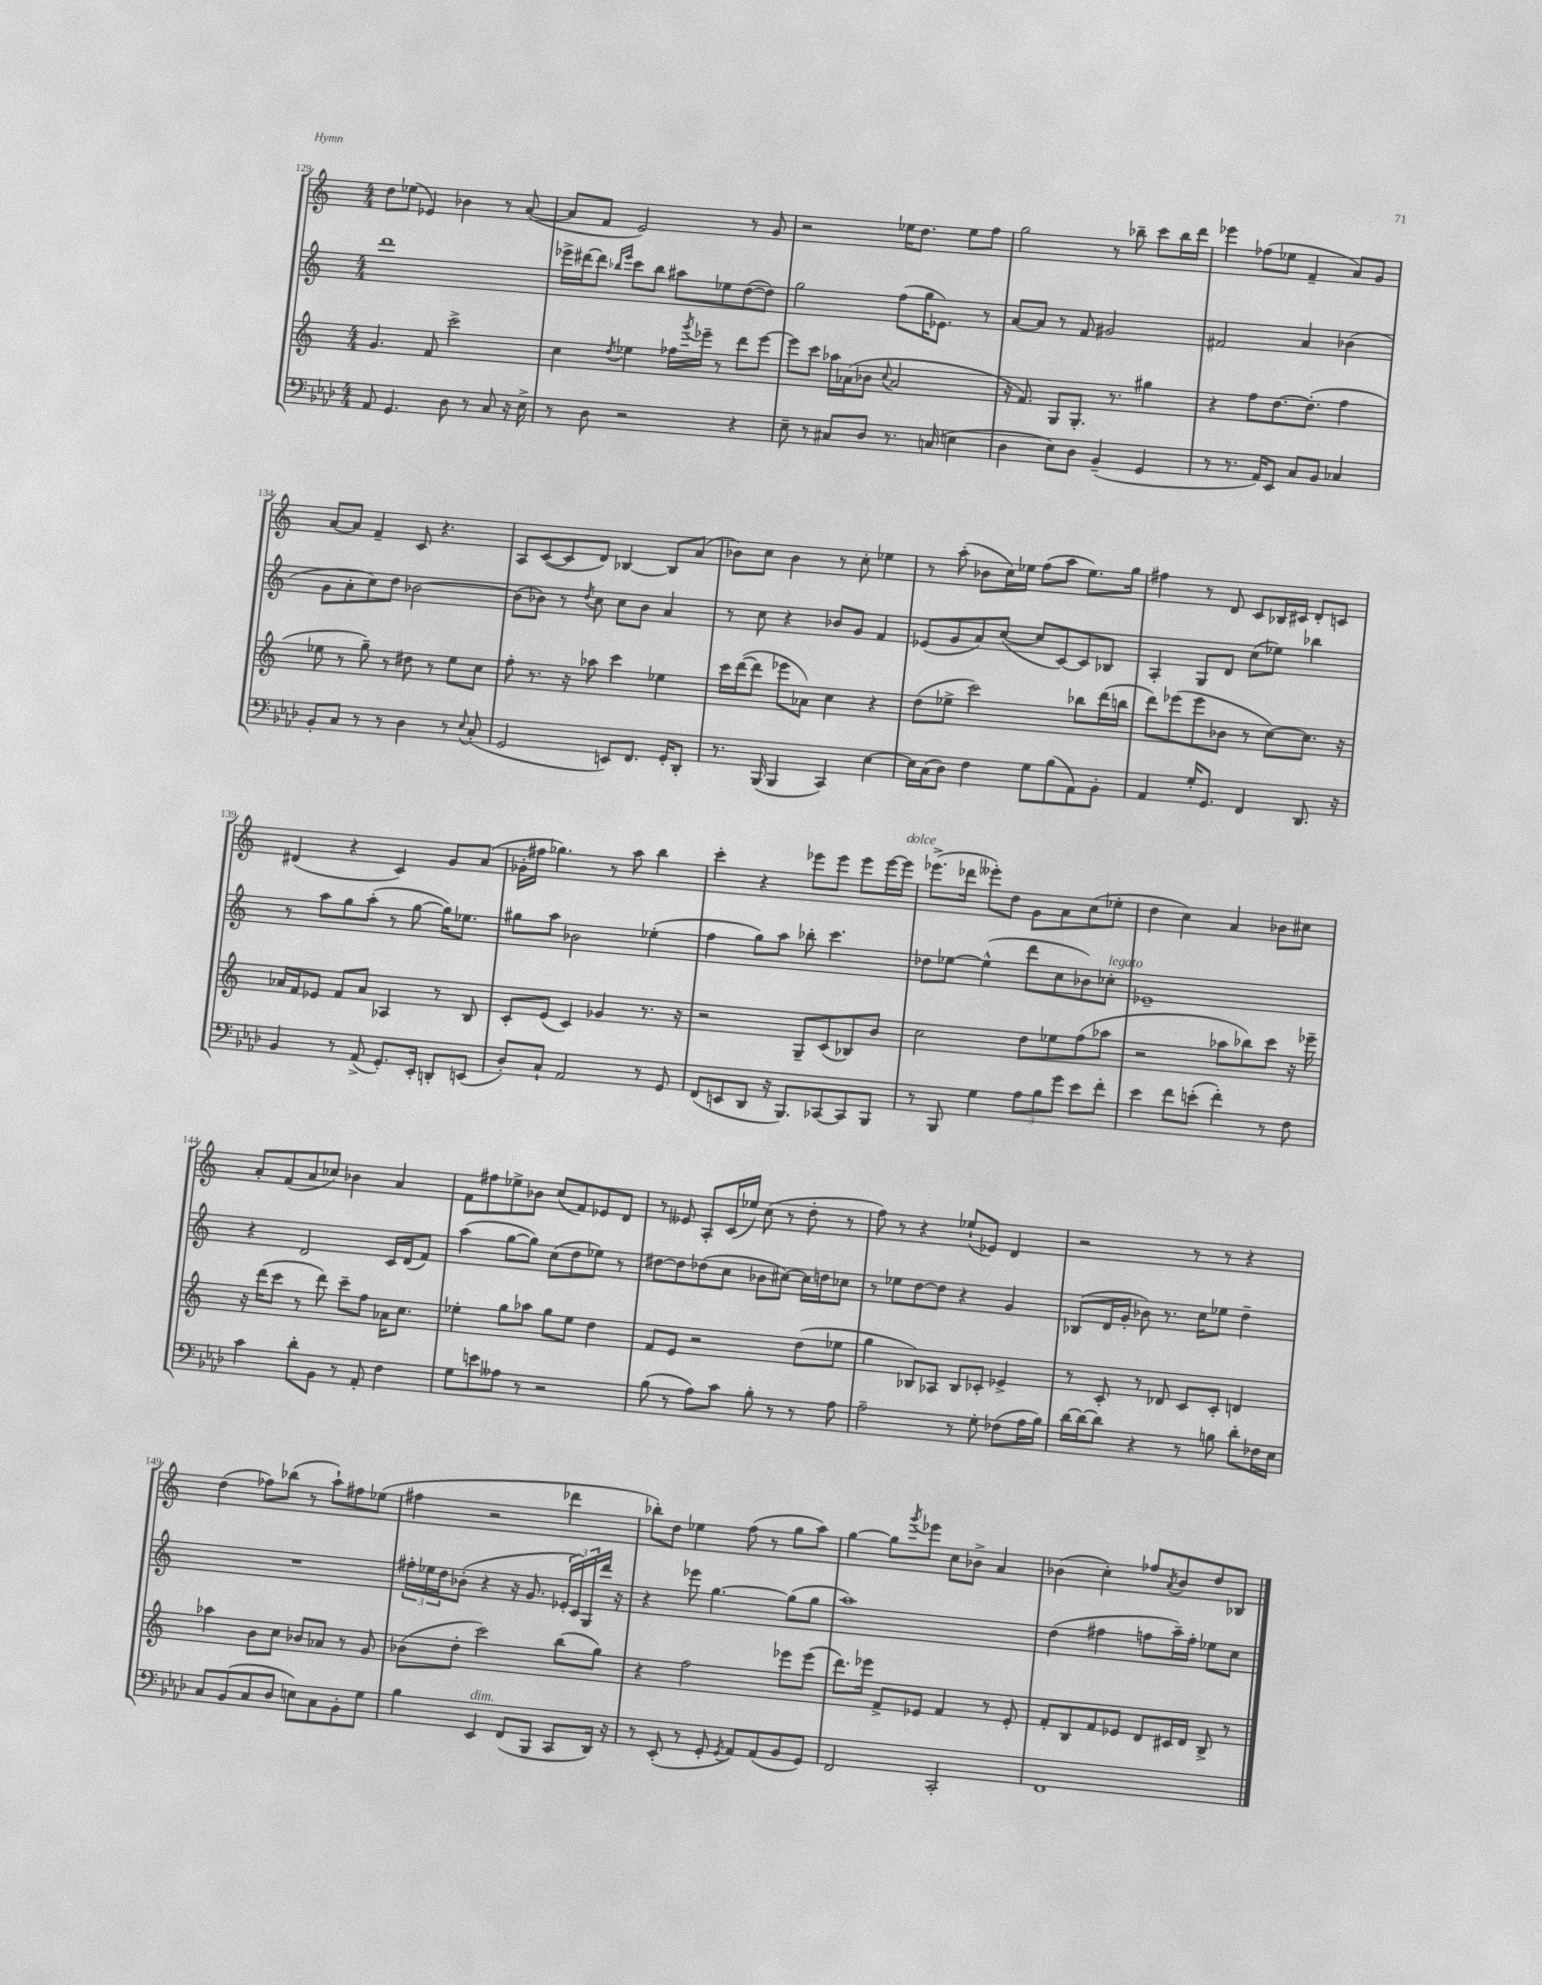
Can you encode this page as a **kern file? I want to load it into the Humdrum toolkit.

**kern	**kern	**kern	**kern
*part4	*part3	*part2	*part1
*staff4	*staff3	*staff2	*staff1
*clefF4	*clefG2	*clefG2	*clefG2
*k[b-e-a-d-]	*k[]	*k[]	*k[]
*M4/4	*M4/4	*M4/4	*M4/4
=129	=129	=129	=129
8AA-/	4.g/	1ddd	8dd\L
4.GG/	.	.	(8ee-X\J
.	.	.	4e-X/)
.	8f/	.	.
8D-\	2ccc^\	.	4b-X\
8r	.	.	.
8C/	.	.	8r
16r	.	.	([8a/
16E-^\	.	.	.
=130	=130	=130	=130
8r	4cc\	16eee-X^\LL	8a/L]
.	.	[16ddd#X\J	.
8D-\	.	8ddd#\J]	8f/J
.	.	16qqbb-X/LL	.
.	8qdd/	16qqeee-/JJ	.
2r	4ee-X\	8ccc\L	2e/)
.	.	8bb-\J	.
.	16ff-X\LL	8aa#X\L	.
.	8qggg/	.	.
.	16eee-X~\JJ	.	.
.	8r	8ee-X\	.
4r	8ddd\L	([8dd\	8r
.	[8eee-\J	8dd\J])	8g/
=131	=131	=131	=131
8E-~\	8eee-\L]	2gg\	2r
8r	8ccc\J	.	.
8C#X/L	16aa-X\LL	.	.
.	(16a-X\J	.	.
8D-/J	8b-X\J	.	.
.	8qqcc/	.	.
8.r	2a-/	(8ff\L	16ee-X\KL
.	.	.	8.dd\J
.	.	16gg\K	.
(16Cn/	.	8.e-X\J)	.
4En\	.	.	8ee-\L
.	.	8r	8ff\J
=132	=132	=132	=132
4D-\	16r	[8a/L	2gg\
.	8.f/)	.	.
.	.	8a/J]	.
8E-\L)	8G/L	8r	.
8D-\J	8.G'/J	8f/	.
(4BB-~/	.	2g#X/	8r
.	8.r	.	.
.	.	.	8bb-X~\
4GG/	4gg#X\	.	8ccc\L
.	.	.	16bb-\L
.	.	.	16ddd\JJ
=133	=133	=133	=133
8r	4r	2f#X/	4eee-X\
8.r	.	.	.
.	8ff\L	.	(8ff-X\L
16AA-/KL)	.	.	.
8EE-/J	[8.dd\	.	8ee-X\J
8C/L	.	4a/	4f~/
.	(8.dd'\J]	.	.
8BB-/J	.	.	.
4C-X/	4ff\	(4b-X\	8a/L)
.	.	.	8g/J
!!LO:LB:g=z
=134	=134	=134	=134
8BB-'/L	8ee-X\	8g\L	[8a/L
8C/J	8r	8a'\	8a/J]
8r	8gg~\)	8cc\)	4f~/
8r	8r	8dd\J	.
4D-\	8dd#X\	[2b-X\	8c/
.	8r	.	4.r
8r	8ee-\L	.	.
8qqE-/	.	.	.
(8C'/	8cc\J	.	.
=135	=135	=135	=135
2GG/	8ff'\	(8b-\L]	8A/L
.	8.r	8b-X\J)	([8c/
.	.	8r	8c/]
.	16r	.	.
.	.	8qdd/	.
.	8aa-X\	8cc\	8d/J)
8EEn/L)	4ccc\	8cc\L	[4B-X/
8.FF/J	.	8b-\J	.
.	4ee-X\	4a/	8B-/L]
16GG'/KL	.	.	.
8DD-'/J	.	.	(8a/J
=136	=136	=136	=136
8.r	16ccc\LL	8r	8b-X\L)
.	([16ddd\J	.	.
.	8ddd\J]	8cc\	8cc\J
(16BBB-/	.	.	.
4BBB-/	8eee-X\L	4r	4b-\
.	8a-X\J)	.	.
4CC/)	4cc\	8b-X/L	8r
.	.	8g/J	8cc'\
[4E-\	4r	4f/	4ee-X\
=137	=137	=137	=137
16E-\LL]	(8dd\L	(8e-X/L	8r
(16C\J	.	.	.
8D-\J)	8ee-X^\J	8g/	(8aa'\
4F\	2ccc\)	8a/)	8b-X\L
.	.	([8cc/J	16cc\L)
.	.	.	16ee-X\JJ
8G\L	.	8cc/L]	(8ff\L
(8B-\	.	[8c/)	8aa\J
8AA-\)	8bb-X\L	8c/]	8.ee-\L)
8BB-'\J	(16ddd\L	8B-X/J	.
.	16bbn\JJ	.	16gg\Jk
=138	=138	=138	=138
4AA-/	8ddd\L)	4A'/	4ff#X\
.	(8eee-X\	.	.
16G'/KL	8eee-\	8G/L	8r
8.GG/J	.	.	.
.	8b-X\J	8d/J	8d/
4FF/	8r	(8cc\L	8c/L
.	[8cc\L)	8ee-X\J)	16B-X/L
.	.	.	16c#X/JJ
8.DD-/	8.cc\J]	4bb-X\	8d'/L
.	.	.	8cn/J
16r	16r	.	.
!!LO:LB:g=z
=139	=139	=139	=139
4BB-/	16a-X/LL	8r	(4d#X/
.	16f/J	.	.
.	8e-X/J	8aa\L	.
8r	8f/L	8gg\	4r
(8AA-^/	8a-/J	(8aa'\J	.
8.GG'/L)	4A-X/	8r	4c/)
.	.	[8gg\	.
16EE-'/Jk	.	.	.
8DDn'/L	8r	16gg\KL])	8g/L
.	.	8.ee-X\J	.
(8EEn/J	8B/	.	(8a/J
=140	=140	=140	=140
8D-'/L)	8c'/L	8gg#X\L	16g-X'\LL
.	.	.	16ff#X\JJ
8C`/J	(8e/J	8aa\J	4.gg-X\)
2AA-/	4c/)	2b-X\	.
.	4g-X/	.	8r
.	.	.	8aa\
8r	8.r	(4ee-X'\	4bb\
8GG/	.	.	.
.	16r	.	.
=141	=141	=141	=141
(8FF/L	2r	4ff\	4ccc'\
8EEn/	.	.	.
8DD-/J	.	8gg\L)	4r
16r	.	8aa\J	.
8.BBB-/L)	.	.	.
.	8G~/L	8bb-X'\	8eee-X\L
[8CC-X/	(8c/	4.ccc\	8eee-\J
8CC-/]	8B-X/)	.	8eee-\L
8BBB-/J	8b/J	.	[16eee-\L
!	!	!	!LO:TX:a:i:t=dolce
.	.	.	16eee-\JJ]
=142	=142	=142	=142
8r	2cc\	8dd-X\L	(8.eee-X^\L
8BBB-/	.	[8ee-X\J	.
.	.	.	16ddd-X\Jk
4G\	.	(4ee-^^\]	8eee--X'\L)
.	.	.	8dd\J
12A-\L	8dd\L	8ddd\L	8g\L
12B-\	.	.	.
.	8ee-X\	8cc\	8a\
12g\J	.	.	.
8e-\L	(8ff\	8b-X\)	(8cc\
!	!	!LO:TX:a:i:t=legato	!
8f'\J	8aa-X\J	8cc-X'\J	8ee-X'\J
=143	=143	=143	=143
4e-\	2r	1e-X~	4dd\
8f\L	.	.	4cc\)
(8en'\J	.	.	.
4f'\)	8aa-X\L	.	4a/
.	8bb-X\)	.	.
8r	8ccc\J	.	8b-X\L
8F\	16r	.	8cc#X\J
.	16eee-X~\	.	.
!!LO:LB:g=z
=144	=144	=144	=144
4c\	16r	4r	8a'/L
.	(16ddd\KL	.	.
.	8ccc\J	.	(8f/
8d-'\L	8r	2d/	8a/
8BB-\J	8ddd\)	.	8cc-X/J)
8r	8ccc~\L	.	4b-X\
8AA-'/	8ff\J	.	.
4F\	16a-X\KL	16c/LL	4a/
.	8.cc\J	(16d/J	.
.	.	8f/J)	.
=145	=145	=145	=145
8G\L	4ee-X'\	(4aa\	8f\L
8en\	.	.	8ff#X\
8A--X\J	8gg\L	[8gg\L	8ee-X^\
8r	8aa-X\J	8gg\J])	8b-X\J
2r	8gg\L	(8cc\L	(8cc/L
.	8ee-\J	8dd\	8f/)
.	4dd\	8ee-X\J)	8e-X/
.	.	8r	8d/J
=146	=146	=146	=146
(8B-\	8f/L	[8dd#X\L	8r
8r	8e/J	8dd#\]	8e--X/
8A-\L)	2r	(8dd-X\	8A'/L
8c\J	.	8cc\J	(16c/L
.	.	.	16ee-X/JJ)
8B-'\	.	8b-X\L	(8cc\
8r	.	[8cc#X\J)	8r
8r	(8dd\L	16cc#\LL]	8dd'\
.	.	16ddn\J	.
8A-\	8ee-X\J	8cc-X\J	8r
=147	=147	=147	=147
2A-~\	4gg\	8r	8ff\)
.	.	8ee-X\L	8r
.	8B-X/L)	[8dd\	4r
.	8A-X/J	8dd\J]	.
8r	8B-/L	4r	(8ee-X`/L
8G'\	8c-X'/J	.	8e-X/J)
(8F-X\L	4e-X^/	4g/	4d/
16A-\L	.	.	.
16B-\JJ)	.	.	.
=148	=148	=148	=148
[16d-\LL	8r	(8B-X/L	2r
16d-\J_	.	.	.
8d-\J]	8c'/	16d/L	.
.	.	16g'/JJ	.
4r	8r	8b-X\)	.
.	8d-X/	8.r	.
8r	8c/L	.	8r
.	.	16cc\KL	.
8Bn\	8c'/J	8ee-X\J	8r
8d-'\L	4dn/	4dd~\	4r
16F-X\L	.	.	.
16E-\JJ	.	.	.
!!LO:LB:g=z
=149	=149	=149	=149
8C/L	4aa-X\	1r	(4dd\
(8BB-/	.	.	.
8C/	8b\L	.	8ff-X\L)
8D-/J	8cc\J	.	(8bb-X\J
8En\L)	8b-X/L	.	8r
8C\	8a-X/J	.	8aa`\L)
8BB-'\	8r	.	8ff#X\
8G\J	8g/	.	(8ee-X\J
=150	=150	=150	=150
4B-\	(8b-X\L	24ff#X'\LL	4ff#X\
.	.	24ee-X\	.
.	.	24dd\J	.
.	8dd'\J	(8b-X'\J	.
!LO:TX:a:i:t=dim.	!	!	!
4EE-/	2ccc\)	4r	2r
(8FF/L	.	16r	.
.	.	8.g/	.
8BBB-/J	.	.	.
8CC/L	(8bb\L	24e-X'/LL	4ddd-X\
.	.	24c/)	.
.	.	24G/	.
16DD-/Jk)	8gg\J)	16ddd/JJ	.
16r	.	16r	.
=151	=151	=151	=151
8r	4r	4r	8bb-X'\L)
(8EE-'/	.	.	8dd\J
8r	2ff\	8eee-X\	4ee-X\
8GG'/	.	[4.gg\	.
8qGG/	.	.	.
8AA-/L)	.	.	(8ff\
(8AA-/	.	.	8r
8BB-/	8eee-X\L	(8gg\L]	8gg\L
8GG/J)	(8eee-\J	8gg\J	8aa\J)
=152	=152	=152	=152
2FF/	8.ddd\L)	1aa)	[4gg\
.	16eee-X\Jk	.	.
.	8f^/L	.	8gg\L]
.	.	.	8qggg/
.	8e-X/J	.	8eee-X\J
2CC'/	4f/	.	8cc\L
.	.	.	8b-X^\J
.	8r	.	4a/
.	8e-'/	.	.
=153	=153	=153	=153
1FF	8f'/L	(4dd\	(4b-X\
.	8B/	.	.
.	8f/	4ff#X\	4cc'\)
.	8e-X/J	.	.
.	8d/L	8ffn\L	8ff-X/L
.	.	.	8qa/
.	16c#X/L	16aa~\L)	8b-/
.	16d/JJ	16ff'\JJ	.
.	8B^/	8ee-X\L	8dd/
.	8r	8cc\J	8B-X/J
==	==	==	==
*-	*-	*-	*-
